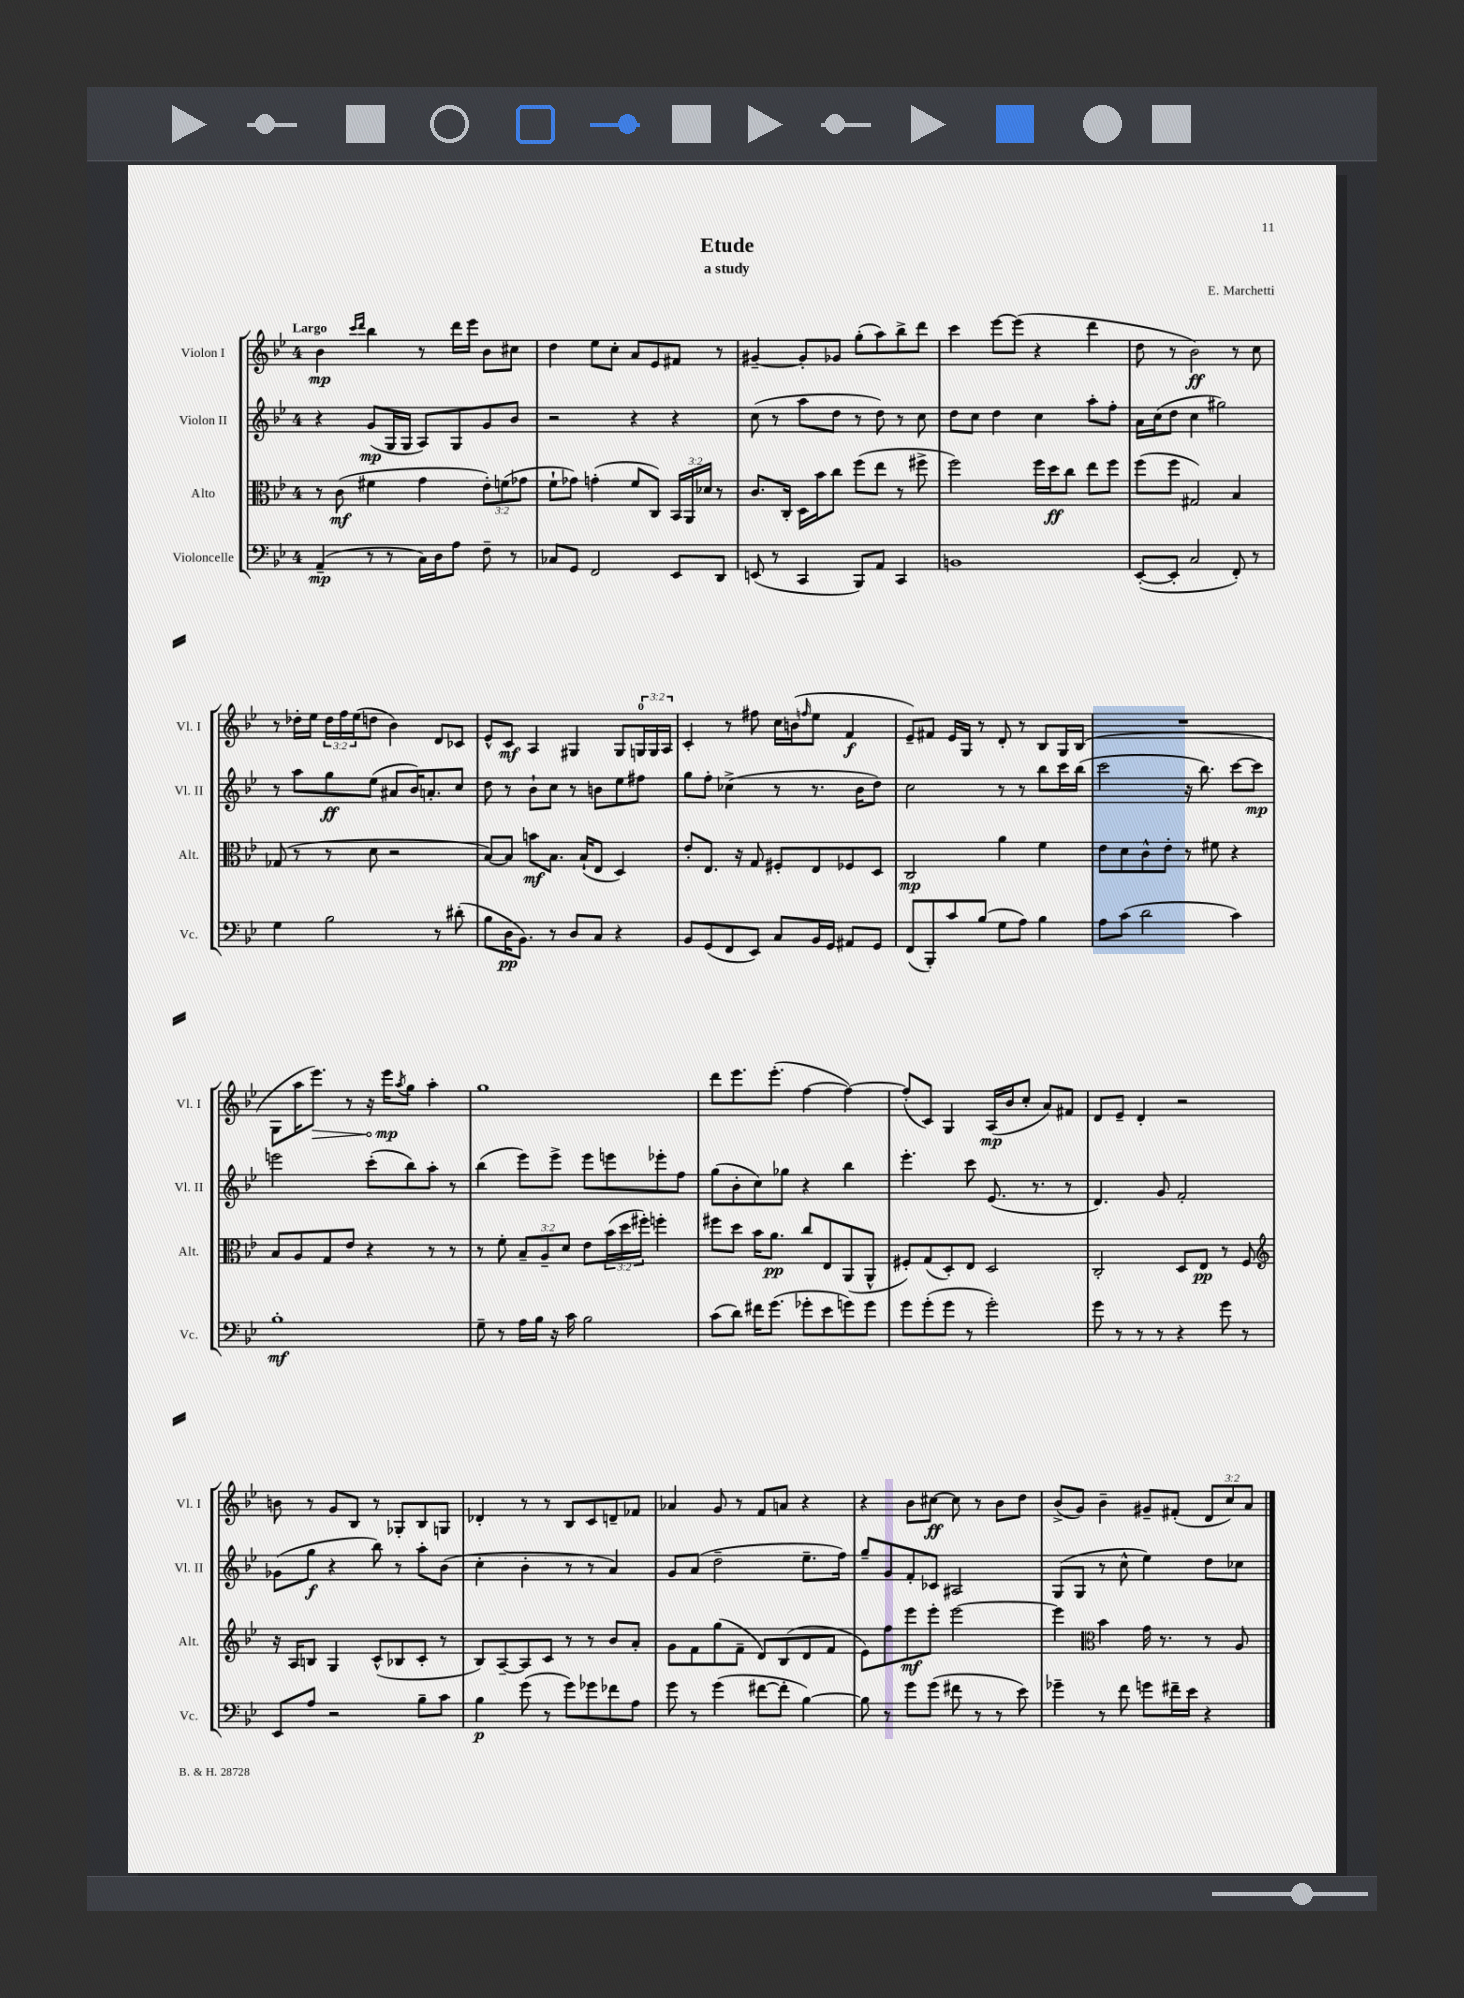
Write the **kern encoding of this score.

**kern	**kern	**kern	**kern
*staff4	*staff3	*staff2	*staff1
*clefF4	*clefC3	*clefG2	*clefG2
*k[b-e-]	*k[b-e-]	*k[b-e-]	*k[b-e-]
*M4/4	*M4/4	*M4/4	*M4/4
(4AA~/	8r	4r	4b-\
.	(8c\	.	.
.	.	.	16qqccc/LL
.	.	.	16qqddd/JJ
8r	4f#\	(8g/L	4bb-\
8r	.	16G/L	.
.	.	16G/JJ	.
16C\LL)	4g\	8A/L)	8r
16D\J	.	.	.
8A\J	.	8G/	16ddd\LL
.	.	.	16eee-\JJ
8F~\	12e-'\L)	8g/	8b-\L
.	(12f\	.	.
8r	.	8b-/J	8cc#\J
.	12g-\J	.	.
=	=	=	=
8C-/L	8f`\L	2r	4dd\
8GG/J	8g-\J)	.	.
2FF/	(4g'\	.	8ee-\L
.	.	.	8cc'\J
.	8f/L	4r	8a/L
.	8C/J)	.	8e-/
8EE-/L	24BB-/LL	4r	8f#/J
.	24AA/	.	.
.	24d-/JJ	.	.
8DD/J	8r	.	8r
=	=	=	=
(8EE/	8.c/L	(8cc\	[4g#~/
8r	.	8r	.
.	16C'/Jk	.	.
4CC/	16D\LL	8aa\L	8g#'/]L
.	16b-\J	.	.
.	8cc\J	8dd\J	8g-/J
8BBB-/L)	(8ff\L	8r	(8gg'\L
8AA/J	8ee-\J	8dd\)	8aa\)
4CC/	8r	8r	8bb-^\
.	8ff#^\	8cc\	8ddd\J
=	=	=	=
1BB	2ff\)	8dd\L	4ccc\
.	.	8cc\J	.
.	.	4dd\	[8eee-\L
.	.	.	(8eee-\]J
.	16ff\LL	4cc\	4r
.	16dd\J	.	.
.	8cc\J	.	.
.	8ee-\L	8aa'\L	4ddd\
.	8ff\J	8ff'\J	.
=	=	=	=
([8EE-'/L	(8ff\L	16a\LL	8dd\
.	.	(16cc\J	.
8EE-'/]J	8ff\J	8dd\J	8r
2C/	2G#/)	4cc\	2b-\)
.	.	2gg#\)	.
8FF'/)	4B-/	.	8r
8r	.	.	8cc\
=	=	=	=
4G\	(8G-/	8r	8r
.	8r	8aa\L	16dd-'\LL
.	.	.	16ee-\JJ
2B-\	8r	8gg\	24dd-\LL
.	.	.	24ff\
.	.	.	(24ee-\J
.	8d\	(8ee-\J	8dd\J
.	2r	8a#/L	4b-\)
.	.	16b-/K)	.
.	.	8.a'/	.
8r	.	.	8d/L
(8d#'\	.	8cc/J	8c-/J
=	=	=	=
8B-\L	[8B-/L)	8dd\	8e-^^/L
16D\K	8B-/]J	8r	8c/J
8.BB-\J)	.	.	.
.	8b\L	8b-`\L	4A/
8r	8.B-\J	8cc\J	.
8D/L	.	8r	4G#/
.	(16B-`/LK	.	.
8C/J	8E-/J	8b\L	.
4r	4D/)	8ee-\	8G#/L
.	.	8ff#\J	24G/L
.	.	.	24G/
.	.	.	24A/JJ
=	=	=	=
8BB-/L	8e-'/L	8gg\L	4c'/
(8GG/	8.E-/J	8ff'\J	.
8FF/	.	(4cc-^\	8r
.	16r	.	.
8EE-/J)	8G/	.	8ff#\
8C/L	8F#'/L	8r	16cc\LL
.	.	.	(16b\J
.	.	.	16qqff/
16BB-/L	8E-/	8.r	8ee-\J
16GG/JJ	.	.	.
8AA#/L	8F-/	.	4f/
.	.	16b-\LK	.
8GG/J	8D/J	8dd\J)	.
=	=	=	=
(8FF/L	2C/	2cc\	8e-~/L)
8BBB-'/)	.	.	8f#/J
8c/	.	.	16e-/LL
.	.	.	16G/JJ
(8B-/J	.	.	8r
8G\L	4a\	8r	8d'/
8A\J)	.	8r	8r
4B-\	4f\	8bb-\L	8B-/L
.	.	16ccc\L	16G/L
.	.	(16bb-\JJ	(16B-/JJ
=	=	=	=
8A\L	8e-\L	2ccc\	1r
(8c\J	8d\	.	.
2d\	8c^^\	.	.
.	8e-'\J	.	.
.	8r	16r	.
.	.	8.bb-\)	.
.	8f#\	.	.
4c\)	4r	[8ccc\L	.
.	.	8ccc\]J	.
=	=	=	=
1B-'	8B-/L	2eee\	8G\L
.	8A/	.	16aa\K
.	.	.	8.eee-\J)
.	8G/	.	.
.	8e-/J	.	8r
.	4r	(8ccc'\L	16r
.	.	.	16eee-\LK
.	.	.	8qaa/
.	.	8bb-\)	8gg\J
.	8r	8aa'\J	4aa'\
.	8r	8r	.
=	=	=	=
8G~\	8r	(4bb-\	1gg
8r	8f'\	.	.
16A\LL	12B-~/L	8eee-\L)	.
16B-\JJ	.	.	.
.	12A~/	.	.
16r	.	8eee-^\J	.
.	12d/J	.	.
16c\	.	.	.
2B-\	8e-\L	8eee-\L	.
.	(24b-\L	8eee\	.
.	24dd\	.	.
.	24ff#'\JJ)	.	.
.	4ff'\	8eee-'\	.
.	.	8ff\J	.
=	=	=	=
(8c\L	8ff#\L	(8gg\L	8ddd\L
8d\J)	8dd\J	8b-'\	8.eee-\
16f#\LK	16b-\LK	8cc\)	.
(8.g\J	8.a\J	.	(8.eee-'\J
.	.	8gg-\J	.
8g-'\L	8cc/L	4r	[4ff\
8e-\	8E-/	.	.
8g\)	(8AA/	4bb-\	4ff\_)
8g\J	8AA^^/J	.	.
=	=	=	=
8g\L	8F#'/L)	4.eee-'\	(8ff'/]L
(8g'\	(8G/	.	8c/J)
8g\J	8D'/)	.	4G/
8r	8E-/J	8ccc\	.
2g'\)	2D/	(8.e-/	(16A/LL
.	.	.	16b-/J
.	.	.	8cc'/J
.	.	8.r	.
.	.	.	8a/L)
.	.	8r	8f#/J
=	=	=	=
8g\	2C'/	4.d/)	8d/L
8r	.	.	8e-~/J
8r	.	.	4d'/
8r	.	8g/	.
4r	8D/L	2f'/	2r
.	8E-/J	.	.
8g\	8r	.	.
8r	8F/	.	.
=	=	=	=
*	*clefG2	*	*
8EE-/L	16r	(8g-\L	8b\
.	16A/LK	.	.
8A/J	8B/J	8gg\J	8r
2r	4G/	4r	8g/L
.	.	.	8B-/J
.	(8c^^/L	8bb-\)	8r
.	8B-/	8r	8G-'/L
8B-~\L	8c'/J	8aa'\L	8B-/
8c\J	8r	(8b-\J	8G/J
=	=	=	=
4B-\	8B-/L)	4cc'\	4d-'/
.	[8A~/	.	.
(8g\	8A/]	4b-'\	8r
8r	8c/J	.	8r
8g\L)	8r	8r	8B-/L
8g-\	8r	8r	8c/
8f-\	8b-/L	4a/)	8d~/
8A\J	8a'/J	.	8f-/J
=	=	=	=
8g\	8g\L	8g/L	4a-/
8r	8f\	(8a/J	.
(4g\	(8gg\	2dd~\	8g/
.	8f~\J	.	8r
[8f#\L	8d/L)	.	8f/L
8f#'\]J	(8B-/	.	8a/J
[4B-\)	8d/	8.ee-~\L	4r
.	8f/J	.	.
.	.	16ff\Jk)	.
=	=	=	=
8B-\]	8e-\L)	8gg~/L	4r
8r	8ff\	8g/	.
8g\L	8eee-\	8f'/	8b-\L
(8g\J	8eee-'\J	8c-/J	[8cc#\J
8f#\	[2eee-\	2A#/	8cc#\]
8r	.	.	8r
8r	.	.	8b-\L
8e-\)	.	.	8dd\J
=	=	=	=
4g-~\	4eee-\]	(8G/L	(8b-^/L
.	.	8G/J	8g/J)
*	*clefC3	*	*
8r	4b-\	8r	4b-~\
8f\	.	8cc^^\	.
8g\L	16g\	4ee-\)	8g#~/L
.	8.r	.	.
16f#~\L	.	.	(8f#'/J
16e-\JJ	.	.	.
4r	8r	8dd\L	12d/L
.	.	.	12cc/)
.	8A/	8cc-\J	.
.	.	.	12a/J
==	==	==	==
*-	*-	*-	*-
